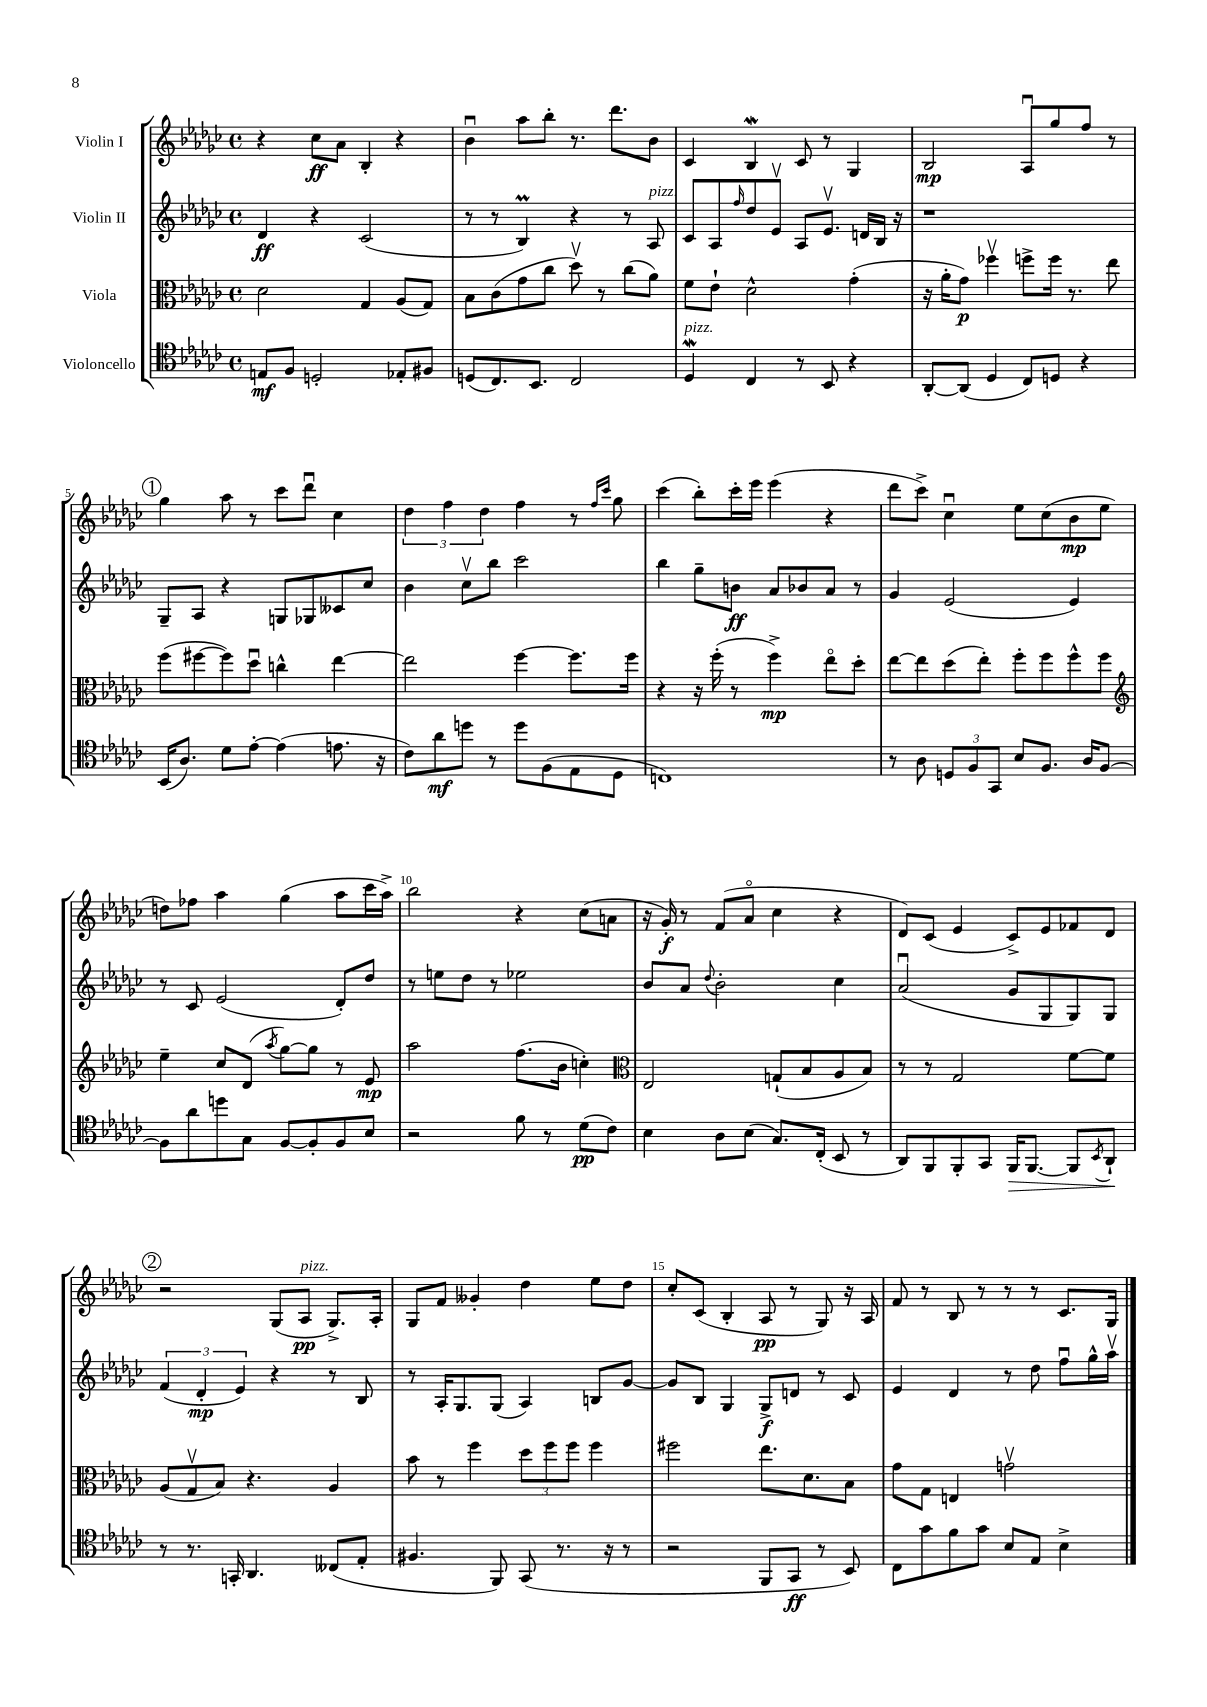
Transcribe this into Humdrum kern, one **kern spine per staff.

**kern	**kern	**kern	**kern
*staff4	*staff3	*staff2	*staff1
*clefC4	*clefC3	*clefG2	*clefG2
*k[b-e-a-d-g-c-]	*k[b-e-a-d-g-c-]	*k[b-e-a-d-g-c-]	*k[b-e-a-d-g-c-]
*M4/4	*M4/4	*M4/4	*M4/4
*met(c)	*met(c)	*met(c)	*met(c)
8E/L	2d-\	4d-/	4r
8F/J	.	.	.
2D'/	.	4r	8cc-\L
.	.	.	8a-\J
.	4G-/	(2c-/	4B-'/
8E-'/L	(8A-/L	.	4r
8F#/J	8G-/J)	.	.
=	=	=	=
(8D/L	8B-\L	8r	4b-u\
8.C-/)	(8c-\	8r	.
.	8g-\	4B-/)	8aa-\L
8.BB-/J	.	.	.
.	8cc-\J	.	8bb-'\J
2C-/	8dd-v\)	4r	8.r
.	8r	.	.
.	.	.	8.ddd-\L
.	(8cc-\L	8r	.
.	8a-\J)	8A-/	8b-\J
=	=	=	=
4D-/	8f\L	8c-/L	4c-/
.	8e-`\J	8A-/	.
.	.	16qqff/	.
4C-/	2d-^^\	8dd-/	4B-/
.	.	8e-v/J	.
8r	.	8A-/L	8c-/
8BB-/	.	8.e-v/J	8r
4r	(4g-'\	.	4G-/
.	.	16d/LL	.
.	.	16B-/JJ	.
.	.	16r	.
=	=	=	=
[8AA-'/L	16r	1r	2B-/
.	16a-'\LK	.	.
(8AA-/]J	8g-\J)	.	.
4D-/	4ff-v\	.	.
8C-/L)	8ff^\L	.	8A-u/L
8D/J	16ff\Jk	.	8gg-/
.	8.r	.	.
4r	.	.	8ff/J
.	8ee-\	.	8r
=	=	=	=
(16BB-/LK	(8ff\L	8G-~/L	4gg-\
8.A-/J)	.	.	.
.	[8ff#\	8A-/J	.
8d-\L	8ff#\])	4r	8aa-\
[8e-'\J	8dd-u\J	.	8r
(4e-\]	4cc^^\	8G/L	8ccc-\L
.	.	8G-/	8ddd-u\J
8.e\	[4ee-\	8c--/	4cc-\
.	.	8cc-/J	.
16r	.	.	.
=	=	=	=
8c-\L)	2ee-\]	4b-\	6dd-\
8a-\	.	.	.
.	.	.	6ff\
8dd\J	.	8cc-v\L	.
.	.	.	6dd-\
8r	.	8bb-\J	.
8dd\L	[4ff\	2ccc-\	4ff\
(8F\	.	.	.
8E-\	8.ff\]L	.	8r
.	.	.	16qqff/LL
.	.	.	16qqccc-/JJ
8D-\J	.	.	8gg-\
.	16ff\Jk	.	.
=	=	=	=
1C)	4r	4bb-\	(4ccc-\
.	16r	8gg-~\L	8bb-'\L)
.	(16ff'\	.	.
.	8r	8b\J	16ccc-'\L
.	.	.	16eee-\JJ
.	4ff^\)	8a-/L	(4eee-\
.	.	8b-/	.
.	8ee-o\L	8a-/J	4r
.	8dd-'\J	8r	.
=	=	=	=
8r	[8ee-\L	4g-/	8ddd-\L
8A-\	8ee-\]	.	8ccc-^\J)
12D/L	(8dd-\	(2e-/	4cc-u\
12F/	.	.	.
.	8ee-'\J)	.	.
12GG-/J	.	.	.
8B-/L	8ff'\L	.	8ee-\L
8.F/J	8ff\	.	(8cc-\
.	8ff^^\	4e-/)	8b-\
16A-/LK	.	.	.
[8F/J	8ff\J	.	8ee-\J
=	=	=	=
*	*clefG2	*	*
8F\]L	4ee-~\	8r	8dd\L)
8a-\	.	8c-/	8ff-\J
8dd\	8cc-/L	(2e-/	4aa-\
8G-\J	(8d-/J	.	.
.	8qaa-/	.	.
[8F/L	[8gg-\L)	.	(4gg-\
8F'/]	8gg-\]J	.	.
8F/	8r	8d-'/L)	8aa-\L
8B-/J	8e-/	8dd-/J	16ccc-\L
.	.	.	16aa-^\JJ)
=	=	=	=
2r	2aa-\	8r	2bb-\
.	.	8ee\L	.
.	.	8dd-\J	.
.	.	8r	.
8f\	(8.ff\L	2ee-\	4r
8r	.	.	.
.	16b-\Jk	.	.
(8d-\L	4cc'\)	.	(8cc-\L
8c-\J)	.	.	8a\J
=	=	=	=
*	*clefC3	*	*
4B-\	2E-/	8b-/L	16r
.	.	.	16g-'/)
.	.	8a-/J	8r
.	.	8qqdd-/	.
8A-\L	.	2b-'\	(8f/L
(8B-\J	.	.	8a-o/J
8.G-/L)	(8G`/L	.	4cc-\
.	8B-/	.	.
(16C-'/Jk	.	.	.
8BB-/	8A-/	4cc-\	4r
8r	8B-/J)	.	.
=	=	=	=
8AA-/L)	8r	(2a-u/	8d-/L)
8FF/	8r	.	(8c-/J
8FF'/	2G-/	.	4e-/
8GG-/J	.	.	.
16FF/LK	.	8g-/L	8c-^/L)
[8.FF/J	.	.	.
.	.	8G-/	8e-/
8FF/]L	[8f\L	8G-/)	8f-/
8qBB-/	.	.	.
8AA-`/J	8f\]J	8G-/J	8d-/J
=	=	=	=
8r	(8A-/L	(6f/	2r
8.r	8G-v/	.	.
.	.	6d-'/	.
.	8B-/J)	.	.
16GG'/	.	.	.
.	.	6e-/)	.
4.AA-/	4.r	.	.
.	.	4r	(8G-/L
.	.	.	8A-/J
(8C--/L	4A-/	8r	8.G-^/L)
8E-'/J	.	8B-/	.
.	.	.	16A-'/Jk
=	=	=	=
4.F#/	8b-\	8r	8G-/L
.	8r	16A-'/LK	8f/J
.	.	8.G-/	.
.	4ff\	.	4g--'/
8FF/)	.	(8G-/J	.
(8GG-/	12dd-\L	4A-/)	4dd-\
.	12ff\	.	.
8.r	.	.	.
.	12ff\J	.	.
.	4ff\	8B/L	8ee-\L
16r	.	.	.
8r	.	[8g-/J	8dd-\J
=	=	=	=
2r	2ff#\	8g-/]L	8cc-'/L
.	.	8B-/J	(8c-/J
.	.	4G-/	4B-'/
8FF/L	8.ee-\L	8G-^/L	8A-/
8GG-/J	.	8d/J	8r
.	8.d-\	.	.
8r	.	8r	8G-/)
8BB-/)	8B-\J	8c-/	16r
.	.	.	16A-/
=	=	=	=
8C-\L	8g-\L	4e-/	8f/
8g-\	8G-\J	.	8r
8f\	4E/	4d-/	8B-/
8g-\J	.	.	8r
8B-/L	2gv\	8r	8r
8E-/J	.	8dd-\	8r
4B-^\	.	8ffu\L	8.c-/L
.	.	16gg-^^\L	.
.	.	16aa-v\JJ	16G-/Jk
==	==	==	==
*-	*-	*-	*-
